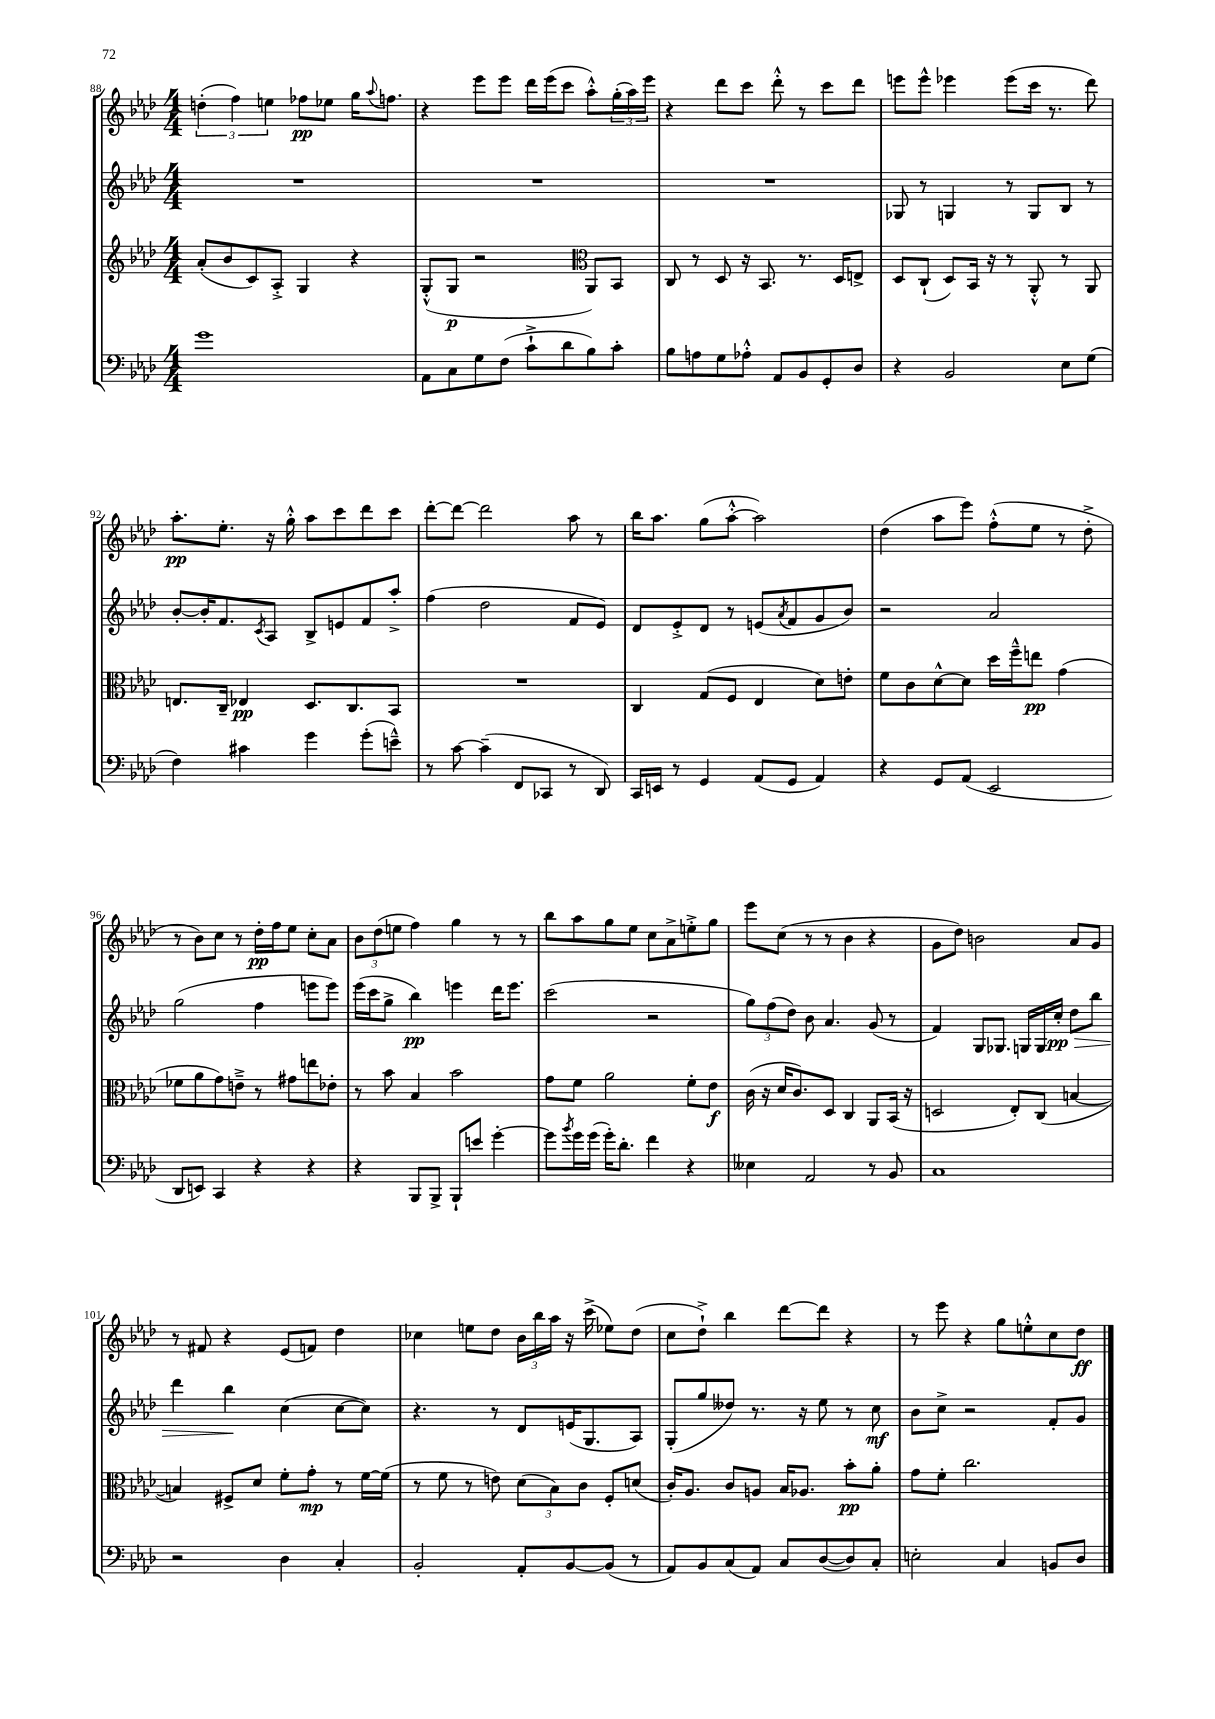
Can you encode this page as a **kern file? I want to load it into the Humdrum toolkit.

**kern	**kern	**kern	**kern
*staff4	*staff3	*staff2	*staff1
*clefF4	*clefG2	*clefG2	*clefG2
*k[b-e-a-d-]	*k[b-e-a-d-]	*k[b-e-a-d-]	*k[b-e-a-d-]
*M4/4	*M4/4	*M4/4	*M4/4
1g	(8a-'	1r	(6dd'
.	8b-	.	.
.	.	.	6ff)
.	8c)	.	.
.	.	.	6ee
.	8A-'^	.	.
.	4G	.	8ff-
.	.	.	8ee-
.	4r	.	16gg
.	.	.	8qqaa-
.	.	.	8.ff
=	=	=	=
8AA-	(8G'^^	1r	4r
8C	8G	.	.
8G	2r	.	8eee-
(8F	.	.	8eee-
8c`^	.	.	16ddd-
.	.	.	(16eee-
8d-	.	.	8ccc
*	*clefC3	*	*
8B-)	8AA-)	.	8aa-'^^)
8c'	8BB-	.	(24gg'
.	.	.	24aa-)
.	.	.	24eee-
=	=	=	=
8B-	8C	1r	4r
8A	8r	.	.
8G	8D-	.	8ddd-
8A-'^^	16r	.	8ccc
.	8.BB-	.	.
8AA-	.	.	8ddd-'^^
8BB-	8.r	.	8r
8GG'	.	.	8ccc
.	16D-	.	.
8D-	8E^	.	8ddd-
=	=	=	=
4r	8D-	8G-	8eee
.	(8C`	8r	8eee^^
2BB-	8D-)	4G	4eee-
.	16BB-	.	.
.	16r	.	.
.	8r	8r	(8eee-
.	8AA-'^^	8G	16ccc
.	.	.	8.r
8E-	8r	8B-	.
(8G	8AA-	8r	8ddd-)
=	=	=	=
4F)	8.E	[8b-'	8.aa-'
.	.	16b-']	.
.	16C~	8.f	8.ee-'
4c#	4E-	.	.
.	.	8qc	.
.	.	8A-	16r
.	.	.	16gg'^^
4g	8.D-	8B-^	8aa-
.	.	8e	8ccc
.	8.C	.	.
(8g'	.	8f	8ddd-
8e~^^)	8BB-	8aa-'^	8ccc
=	=	=	=
8r	1r	(4ff	[8ddd-'
[8c	.	.	8ddd-_
(4c~]	.	2dd-	2ddd-]
8FF	.	.	.
8CC-	.	.	.
8r	.	8f	8aa-
8DD-)	.	8e-)	8r
=	=	=	=
16CC	4C	8d-	16bb-
16EE	.	.	8.aa-
8r	.	8e-'^	.
4GG	(8G	8d-	(8gg
.	8F	8r	[8aa-'^^
(8AA-	4E-	(8e	2aa-])
.	.	8qa-	.
8GG	.	8f	.
4AA-)	8d-)	8g	.
.	8e'	8b-)	.
=	=	=	=
4r	8f	2r	(4dd-
.	8c	.	.
8GG	[8d-^^	.	8aa-
(8AA-	8d-]	.	8eee-)
2EE-	16dd-	2a-	(8ff'^^
.	16ff~^^	.	.
.	8ee	.	8ee-
.	(4g	.	8r
.	.	.	8dd-'^
=	=	=	=
8DD-	8f-	(2gg	8r
8EE)	8a-	.	8b-)
4CC	8g)	.	8cc
.	8e~^	.	8r
4r	8r	4ff	16dd-'
.	.	.	16ff
.	8g#	.	8ee-
4r	8ee	8eee	8cc'
.	8e-'	8eee)	8a-
=	=	=	=
4r	8r	(16eee-	12b-
.	.	16ccc	.
.	.	.	(12dd-
.	8b-	8gg^	.
.	.	.	12ee
8BBB-	4B-	4bb-)	4ff)
8BBB-^	.	.	.
8BBB-`	2b-	4eee	4gg
8e	.	.	.
[4g'	.	16ddd-	8r
.	.	8.eee	.
.	.	.	8r
=	=	=	=
8g]	8g	(2ccc	8bb-
8qb-	.	.	.
16g	8f	.	8aa-
(16g	.	.	.
16g')	2a-	.	8gg
8.d-'	.	.	.
.	.	.	8ee-
4f	.	2r	8cc
.	.	.	8a-^
4r	8f'	.	8ee'^
.	8e-	.	8gg
=	=	=	=
4E--	(16c	12gg)	8eee-
.	16r	.	.
.	.	(12ff	.
.	16d-	.	(8cc
.	.	12dd-)	.
.	8.c)	.	.
2AA-	.	8b-	8r
.	8D-	4.a-	8r
.	4C	.	4b-
8r	8AA-	(8g	4r
8BB-	(16BB-	8r	.
.	16r	.	.
=	=	=	=
1C	2D	4f)	8g
.	.	.	8dd-)
.	.	8G	2b
.	.	8.G-	.
.	8E-')	.	.
.	.	16G	.
.	(8C	16G	.
.	.	16cc'	.
.	[4B	8dd-	8a-
.	.	8bb-	8g
=	=	=	=
2r	4B])	4ddd-	8r
.	.	.	8f#
.	8F#^	4bb-	4r
.	8d-	.	.
4D-	8f'	(4cc	(8e-
.	8g'	.	8f)
4C'	8r	[8cc	4dd-
.	[16f	8cc])	.
.	(16f]	.	.
=	=	=	=
2BB-'	8r	4.r	4cc-
.	8f	.	.
.	8r	.	8ee
.	8e)	8r	8dd-
8AA-'	(12d-	8d-	24b-
.	.	.	24bb-
.	12B-)	.	24aa-
[8BB-	.	(16e	16r
.	12c	.	.
.	.	8.G	(16ccc^
(8BB-]	8F'	.	8ee-)
8r	(8d	8A-)	(8dd-
=	=	=	=
8AA-)	16c')	(8G'	8cc
.	8.A-	.	.
8BB-	.	8gg	8dd-`^)
(8C	8c	8dd--)	4bb-
8AA-)	8A	8.r	.
8C	16B-	.	[8ddd-
.	8.A-	16r	.
([8D-	.	8ee-	8ddd-]
8D-])	8b-'	8r	4r
8C'	8a-'	8cc	.
=	=	=	=
2E'	8g	8b-	8r
.	8f'	8cc^	8eee-
.	2.cc	2r	4r
4C	.	.	8gg
.	.	.	8ee'^^
8BB	.	8f'	8cc
8D-	.	8g	8dd-
==	==	==	==
*-	*-	*-	*-
